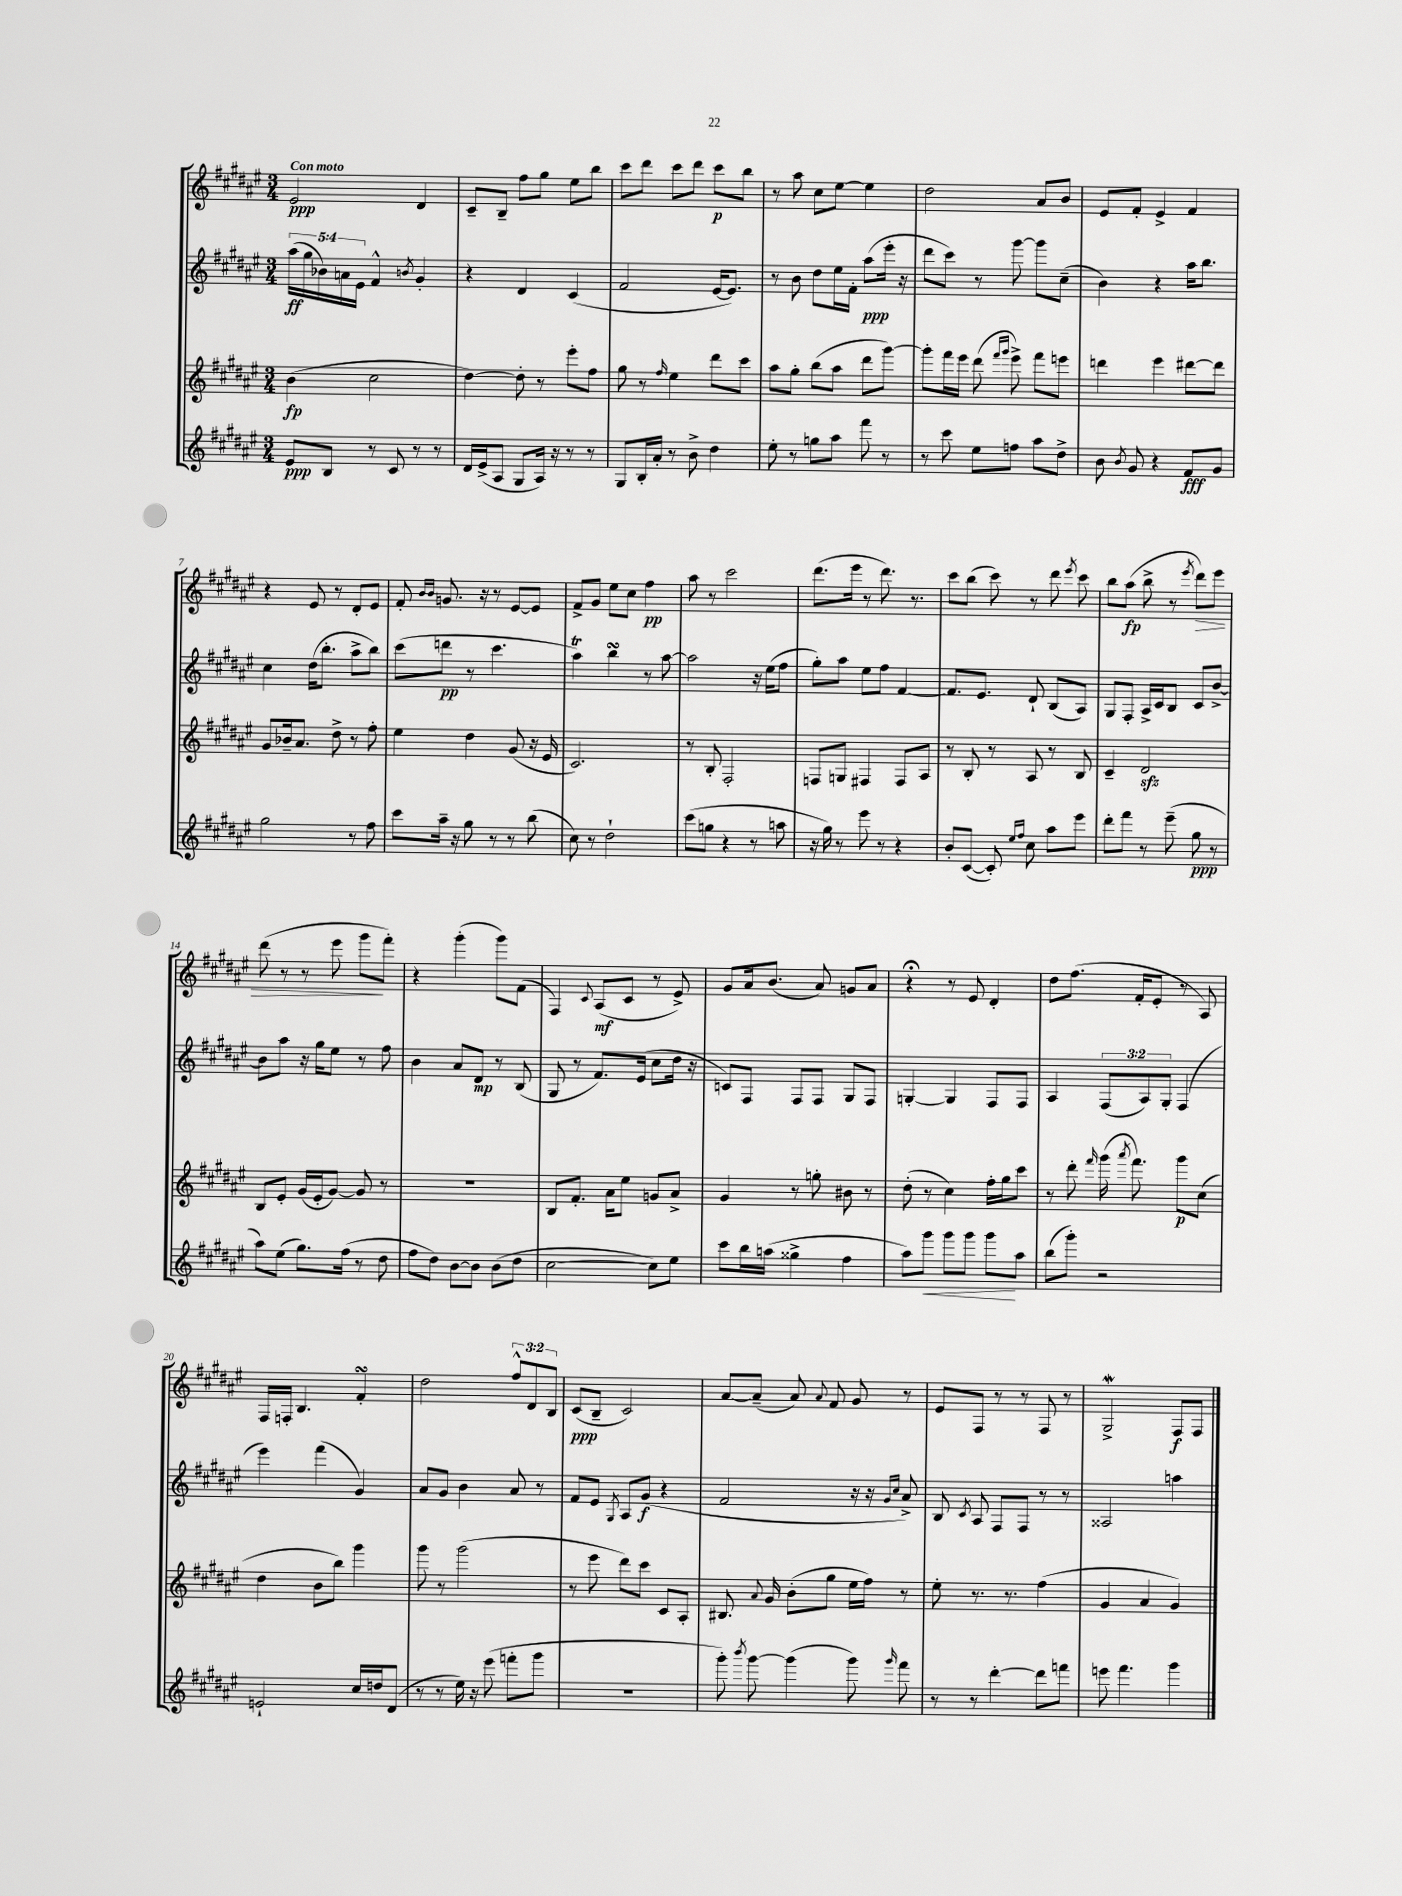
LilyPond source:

<<
\new StaffGroup <<
\new Staff = "s0" {
    \clef treble \key fis \major \numericTimeSignature \time 3/4 \override Staff.TupletNumber.text = #tuplet-number::calc-fraction-text \tempo "Con moto"
    \autoBeamOff eis'2\ppp dis'4 |
    cis'8[-- b8]-- fis''8[ gis''8] eis''8[ b''8] |
    cis'''8[ dis'''8] cis'''8[ dis'''8] cis'''8[\p b''8] |
    r8 ais''8 cis''8[ eis''8]~ eis''4 |
    dis''2 ais'8[ b'8] |
    eis'8[ fis'8]-. eis'4-> fis'4 |
    r4 eis'8 r8 dis'8[-. eis'8] |
    fis'8-. \grace { b'16[ b'16] } g'8. r16 r8 eis'8[~ eis'8] |
    fis'8[-> gis'8] eis''8[ cis''8] fis''4\pp |
    ais''8 r8 cis'''2 |
    dis'''8.[( eis'''16] r8 dis'''8.) r8. |
    cis'''8[ b''8]( cis'''8) r8 dis'''8 \acciaccatura { eis'''8 } cis'''8 |
    b''8[ ais''8]\fp( b''8-> r8 \acciaccatura { eis'''8 } dis'''8[\>) eis'''8] |
    dis'''8( r8 r8 eis'''8 gis'''8[\! fis'''8]-.) |
    r4 gis'''4-.( gis'''8[) fis'8]( |
    fis4) \appoggiatura { cis'8 } ais8[\mf( cis'8] r8 eis'8->) |
    gis'8[ ais'16 b'8.]( ais'8) g'8[ ais'8] |
    r4\fermata r8 eis'8 dis'4-. |
    dis''8[ fis''8.]( fis'16[-. eis'8]-. r8 ais8) |
    fis16[ f16]-. b4. fis'4-.\turn |
    dis''2 \tuplet 3/2 { fis''8[-^ dis'8 b8] } |
    cis'8[\ppp( b8]-- cis'2) |
    ais'8[~ ais'8]--( ais'8) \appoggiatura { ais'8 } fis'8 gis'8 r8 |
    eis'8[ fis8] r8 r8 fis8 r8 |
    gis2->\mordent fis8[\f fis8] \bar "|." |
}
\new Staff = "s1" {
    \clef treble \key fis \major \numericTimeSignature \time 3/4 \override Staff.TupletNumber.text = #tuplet-number::calc-fraction-text
    \autoBeamOff \tuplet 5/4 { ais''16[\ff( gis''16 bes'16) a'16 eis'16] } fis'4-^ \acciaccatura { b'8 } gis'4-. |
    r4 dis'4 cis'4( |
    fis'2 eis'16[~ eis'8.]) |
    r8 b'8 dis''8[ eis''16 fis'16]-. ais''8[\ppp( eis'''16]-. r16 |
    dis'''8[ cis'''8]) r8 gis'''8~ gis'''8[ cis''8]--( |
    b'4) r4 ais''16[ b''8.] |
    cis''4 dis''16[( b''8.]-. ais''8[-> b''8]) |
    cis'''8[( d'''8]\pp r8 cis'''4. |
    ais''4\trill) b''4\turn r8 ais''8~ |
    ais''2 r16 eis''16[( fis''8] |
    gis''8[-.) ais''8] eis''8[ fis''8] fis'4~ |
    fis'8.[ eis'8.] dis'8-! b8[( ais8]) |
    gis8[ fis8]-. ais16[-> cis'16 b8] cis'8[ b'8]~-> |
    b'8[ ais''8] r16 gis''16[ eis''8] r8 fis''8 |
    b'4 ais'8[ dis'8]\mp r8 b8( |
    gis8 r8 fis'8.[) eis'16]( cis''8[ dis''16] r16 |
    c'8[) fis8] fis8[ fis8] gis8[ fis8] |
    g4~-. g4 fis8[ fis8] |
    ais4 \tuplet 3/2 { fis8[( ais8) gis8]-. } fis4( |
    eis'''4) fis'''4( gis'4) |
    ais'8[ gis'8] b'4 ais'8 r8 |
    fis'8[ eis'8] \acciaccatura { gis8 } ais8[ gis'8]\f( r4 |
    fis'2 r16 r16 \grace { gis'16[ cis''16] } ais'8->) |
    b8 \acciaccatura { cis'8 } ais8 fis8[ fis8] r8 r8 |
    aisis2 a''4 \bar "|." |
}
\new Staff = "s2" {
    \clef treble \key fis \major \numericTimeSignature \time 3/4
    \autoBeamOff b'4\fp( cis''2 |
    dis''4~) dis''8-. r8 eis'''8[-. fis''8] |
    gis''8 r8 \grace { fis''16 } eis''4 dis'''8[ cis'''8] |
    ais''8[ gis''8]-. b''8[( ais''8] dis'''8[ gis'''8]~) |
    gis'''8[-. fis'''16 eis'''16] dis'''8( \grace { fis'''16[ gis'''16] } eis'''8->) fis'''8[ e'''8] |
    d'''4 eis'''4 dis'''8[~ dis'''8] |
    gis'8[ bes'16-- ais'8.] dis''8-> r8 fis''8-. |
    eis''4 dis''4 gis'8( r16 eis'16 |
    cis'2.) |
    r8 b8-. fis2-. |
    f8[ g8] fis4 fis8[ ais8] |
    r8 b8-. r8 ais8 r8 b8 |
    cis'4-- dis'2\sfz |
    b8[ eis'8]-. gis'16[( eis'16-. gis'8]~) gis'8 r8 |
    R2. |
    b8[ fis'8.]-. ais'16[ eis''8] g'8[ ais'8]-> |
    gis'4 r8 g''8-. bis'8 r8 |
    dis''8-.( r8 cis''4) fis''16[-. gis''16 cis'''8] |
    r8 dis'''8-. \grace { fis'''16 } gis'''16( \acciaccatura { ais'''8 } fis'''8.) gis'''8[\p cis''8]( |
    dis''4 b'8[ b''8]) gis'''4 |
    gis'''8 r8 gis'''2( |
    r8 eis'''8 dis'''8[) cis'''8] cis'8[ ais8]-. |
    bis8. \appoggiatura { ais'8 } gis'16 b'8[-.( gis''8] eis''16[ fis''16]) r8 |
    eis''8-. r8. r8. fis''4( |
    gis'4 ais'4 gis'4) \bar "|." |
}
\new Staff = "s3" {
    \clef treble \key fis \major \numericTimeSignature \time 3/4
    \autoBeamOff eis'8[\ppp b8] r8 cis'8 r8 r8 |
    dis'16[ eis'16->( ais8] gis8[ ais16]) r16 r8 r8 |
    gis8[ b16-. ais'16]-. r8 b'8-> dis''4 |
    eis''8-. r8 g''8[ ais''8] fis'''8 r8 |
    r8 cis'''8 eis''8[ f''8] ais''8[ dis''8]-> |
    b'8 \acciaccatura { b'8 } gis'8 r4 fis'8[\fff gis'8] |
    gis''2 r8 fis''8 |
    cis'''8[ ais''16]-- r16 gis''8 r8 r8 b''8( |
    cis''8) r8 dis''2-! |
    cis'''8[( g''8] r4 r8 a''8 |
    r16 gis''16) r8 eis'''8 r8 r4 |
    b'8[-. cis'8]~( cis'8-.) \grace { eis''16[ fis''16] } cis''8 ais''8[ eis'''8] |
    dis'''8[-. fis'''8] r8 eis'''8--( gis''8\ppp r8 |
    ais''8[) eis''8]( gis''8.[) fis''16]( r8 dis''8 |
    fis''8[ dis''8]) b'8[~ b'8] b'8[( dis''8] |
    cis''2~ cis''8[) eis''8] |
    cis'''8[ b''16 a''16]( gisis''4-> fis''4 |
    ais''8[) gis'''8]\< gis'''8[ gis'''8] gis'''8[\! ais''8] |
    b''8[( gis'''8]-.) r2 |
    e'2-! cis''16[ d''16 dis'8]( |
    r8 r8 eis''16) r16 eis'''8( f'''8[-. gis'''8] |
    R2. |
    gis'''8-.) \acciaccatura { b'''8 } gis'''8~ gis'''4( gis'''8) \grace { gis'''16 } fis'''8 |
    r8 r8 dis'''4~-. dis'''8[ f'''8] |
    e'''8 fis'''4. gis'''4 \bar "|." |
}
>>
>>
